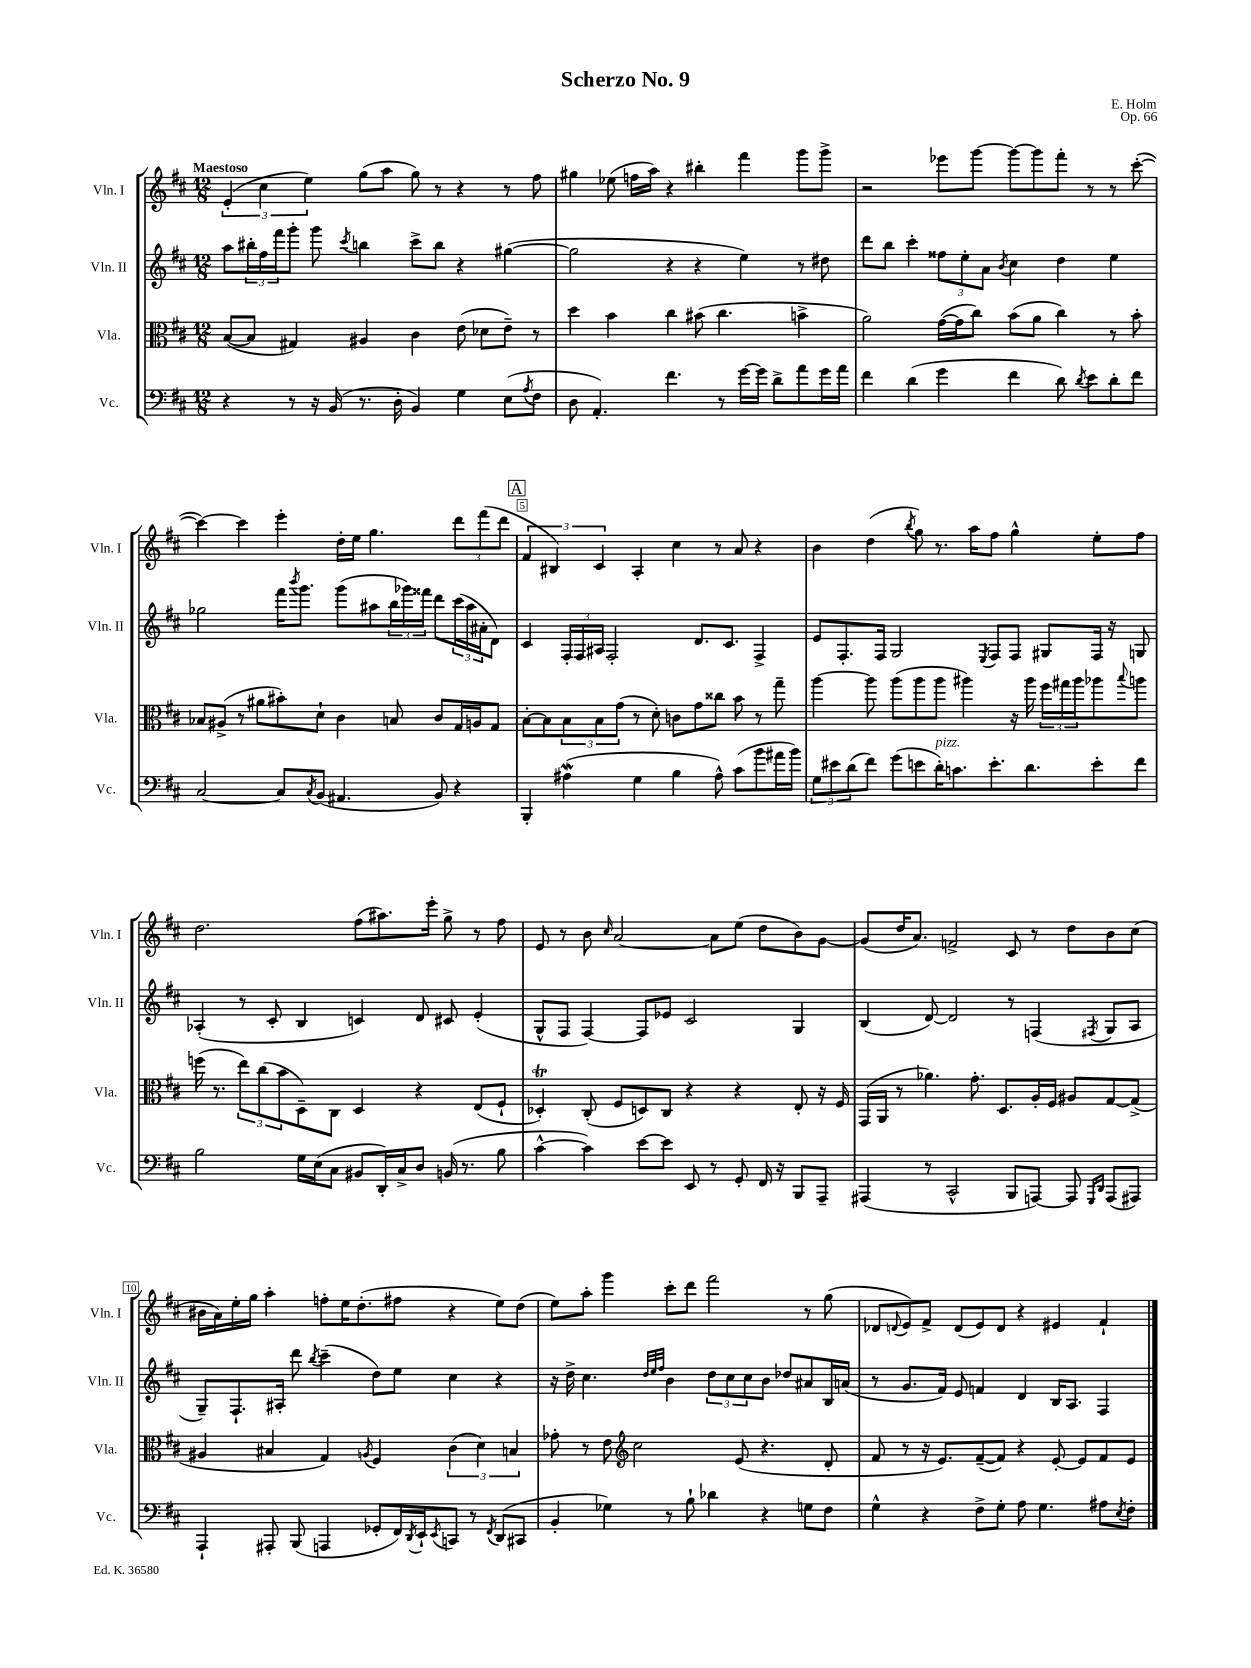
\header { title = "Scherzo No. 9" composer = "E. Holm" opus = "Op. 66" }
<<
\new StaffGroup <<
\new Staff = "s0" \with { instrumentName = "Vln. I" shortInstrumentName = "Vln. I" } {
    \clef treble \key d \major \numericTimeSignature \time 12/8 \tempo "Maestoso"
    \tuplet 3/2 { e'4-.( cis''4 e''4) } g''8( a''8 g''8) r8 r4 r8 fis''8 |
    gis''4 ees''8( f''16 a''16) r4 bis''4-. fis'''4 g'''8 g'''8-> |
    r2 ees'''8 g'''8~ g'''8~ g'''8 fis'''8-. r8 r8 cis'''8~-.( |
    cis'''4~) cis'''4 e'''4-. d''16-. e''16 g''4. \tuplet 3/2 { d'''8 fis'''8( d'''8 } |
    \mark \markup { \box "A" } \tuplet 3/2 { fis'4 bis4) cis'4 } a4-. cis''4 r8 a'8 r4 |
    b'4 d''4( \acciaccatura { b''8 } g''8) r8. a''16 fis''8 g''4-^ e''8-. fis''8 |
    d''2. fis''8( ais''8.) e'''16-. g''8-> r8 fis''8 |
    e'8 r8 b'8 \grace { cis''16 } a'2~ a'8 e''8( d''8 b'8) g'8~ |
    g'8( d''16 a'8.) f'2-> cis'8 r8 d''8 b'8 cis''8( |
    bis'16 a'16) e''16-. g''16 a''4-. f''8-. e''16 d''8.-.( fis''8 r4 e''8) d''8( |
    e''8) a''8-. g'''4 cis'''8-. d'''8 fis'''2 r8 g''8( |
    des'8 \appoggiatura { d'8 } e'8) fis'8-> d'8( e'8) d'8 r4 eis'4 fis'4-! \bar "|." |
}
\new Staff = "s1" \with { instrumentName = "Vln. II" shortInstrumentName = "Vln. II" } {
    \clef treble \key d \major \numericTimeSignature \time 12/8
    a''8 \tuplet 3/2 { bis''16-. fis''16 fis'''16 } g'''8-. g'''8 \acciaccatura { cis'''8 } b''4 cis'''8-> b''8 r4 gis''4~( |
    gis''2 r4 r4 e''4) r8 dis''8 |
    d'''8 b''8 cis'''4-. \tuplet 3/2 { fisis''8 e''8-. a'8 } \acciaccatura { b'8 } cis''4 d''4 e''4 |
    ges''2 fis'''16 \acciaccatura { b'''8 } g'''8. g'''8( ais''8 \tuplet 3/2 { b''16 ges'''16) fisis'''16 } d'''8 \tuplet 3/2 { cis'''16( ais''16 ais'16-. } d'8) |
    \mark \markup { \box "A" } cis'4 \tuplet 3/2 { fis16-. fis16 ais16 } fis2-. d'8. cis'8. fis4-> |
    e'8 fis8.-. fis16 g2 \acciaccatura { e8 } fis8 fis8 gis8 fis16 r16 g8 |
    aes4-.( r8 cis'8-. b4 c'4) d'8 cis'8 e'4-.( |
    g8-^ fis8 fis4~) fis8 ees'8 cis'2 g4 |
    b4( d'8~) d'2 r8 f4( \acciaccatura { fis8 } g8 a8 |
    g8--) fis8.-! ais16-. d'''8 \acciaccatura { b''8 } cis'''4--( d''8) e''8 cis''4 r4 |
    r16 d''16-> cis''4. \grace { d''32 e''32 fis''32 } b'4 \tuplet 3/2 { d''8 cis''8 cis''8 } b'8 des''8 ais'8 b16 a'16( |
    r8 g'8. fis'16) e'8 f'4 d'4 b16 a8. fis4 \bar "|." |
}
\new Staff = "s2" \with { instrumentName = "Vla." shortInstrumentName = "Vla." } {
    \clef alto \key d \major \numericTimeSignature \time 12/8
    b8~( b8 gis4) ais4 cis'4 e'8( des'8 e'8--) r8 |
    d''4 b'4 cis''4 bis'8( cis''4. b'4-> |
    a'2) g'16~( g'16 cis''8) b'8( a'8 cis''4) r8 b'8-. |
    bes8 ais8->( r8 ais'8 bis'8-.) d'8-! cis'4 b8 cis'8 g16 a16 g8 |
    \mark \markup { \box "A" } b8~-. b8 \tuplet 3/2 { b8 b8 g'8( } r8 d'8-.) c'8 g'8 cisis''8 b'8 r8 g''8-- |
    a''4~ a''8 a''8( a''8 a''8 ais''4) r16 ais''16 \tuplet 3/2 { fis''16 gis''16 ais''16 } aes''8 \appoggiatura { b''8 } a''8 |
    f''16( r8. \tuplet 3/2 { e''8) cis''8( b'8 } d8--) cis8 d4 r4 e8( fis8-! |
    des4-.\trill) cis8-.( fis8 d8) cis8 r4 r4 e8-. r16 fis16 |
    g,16( a,16 r8 aes'4.) g'8.-. d8. a16-. fis16 ais8 g8~ g8->( |
    ais4 bis4 g4) \acciaccatura { a8 } fis4 \tuplet 3/2 { cis'4( d'4) b4 } |
    ges'8-. r8 e'8 \clef treble cis''2 e'8( r4. d'8-. |
    fis'8 r8 r16 e'8.) fis'8~--( fis'8) r4 e'8~-. e'8 fis'8 e'8 \bar "|." |
}
\new Staff = "s3" \with { instrumentName = "Vc." shortInstrumentName = "Vc." } {
    \clef bass \key d \major \numericTimeSignature \time 12/8
    r4 r8 r16 b,16( r8. d16-. b,4) g4 e8( \acciaccatura { a8 } fis8 |
    d8 a,4.-.) fis'4. r8 g'16~ g'16 d'8-> a'8 g'16 a'16 |
    fis'4 d'4( g'4 fis'4 d'8) \acciaccatura { d'8 } e'8 d'8-. fis'8 |
    cis2~ cis8 \acciaccatura { cis8 } b,8( ais,4. b,8) r4 |
    \mark \markup { \box "A" } b,,4-. ais4\mordent( g4 b4 ais8-^) cis'8( b'8 ais'16 b'16) |
    \tuplet 3/2 { g8 eis'8 d'8( } fis'8) g'8( e'8 d'16-.^\markup { \italic "pizz." }) c'8. e'8.-. d'8. e'8-. fis'8 |
    b2 g16 e16( cis8 bis,8 d,16-.) cis16-> d8 b,16( r8. b8 |
    cis'4~-^ cis'4) e'8~ e'8 e,8 r8 g,8-. fis,16 r16 b,,8 a,,8-- |
    ais,,4( r8 cis,2-^ b,,8 a,,8~) a,,8 \grace { g,,16 d,16 } a,,8( ais,,8) |
    a,,4-! ais,,8-. b,,8( a,,4 ges,8-. fis,16) \acciaccatura { d,8 } e,16-! \acciaccatura { e,8 } c,8 r8 \acciaccatura { fis,8 } d,8( cis,8 |
    b,4-. ges4) r8 b8-! des'4 r4 g8 fis8 |
    g4-^ r4 fis8-> g8-. a8 g4. ais8 \acciaccatura { e8 } fis8-. \bar "|." |
}
>>
>>
\layout { \context { \Score \override BarNumber.break-visibility = ##(#f #t #t) barNumberVisibility = #(every-nth-bar-number-visible 5) \override BarNumber.stencil = #(make-stencil-boxer 0.1 0.3 ly:text-interface::print) } }
